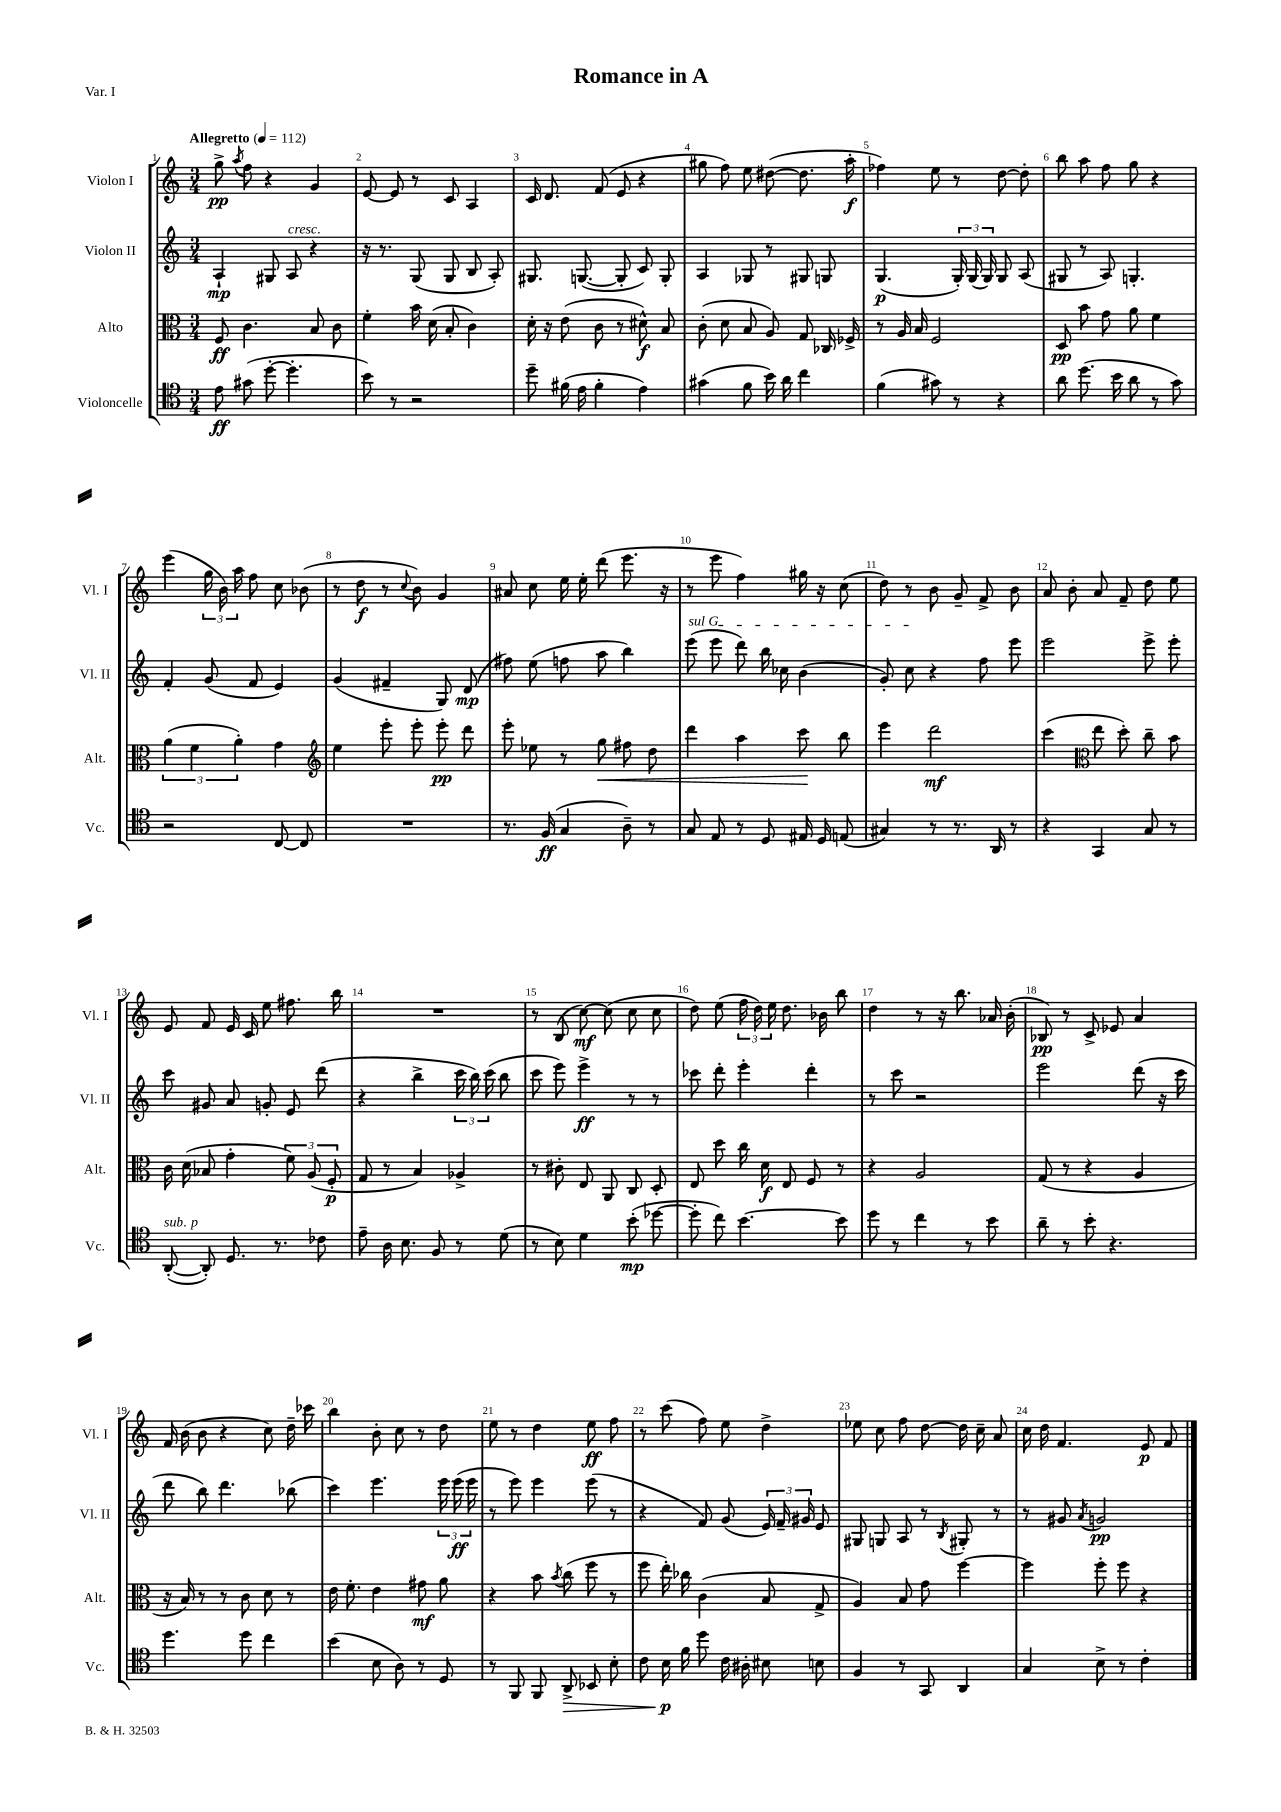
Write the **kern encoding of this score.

**kern	**kern	**kern	**kern
*staff4	*staff3	*staff2	*staff1
*clefC4	*clefC3	*clefG2	*clefG2
*k[]	*k[]	*k[]	*k[]
*M3/4	*M3/4	*M3/4	*M3/4
*MM112	*MM112	*MM112	*MM112
8e\	8F/	4A`/	8gg^\
.	.	.	8qaa/
(8g#\	4.c\	.	8ff\
[8dd'\	.	8G#/	4r
4.dd'\]	.	8A/	.
.	8B/	4r	4g/
.	8c\	.	.
=	=	=	=
8b\)	4f'\	16r	[8e/
.	.	8.r	.
8r	.	.	8e/]
2r	16b\	(8G/	8r
.	(16d\	.	.
.	8B'/	8G/	8c/
.	4c\)	8B/	4A/
.	.	8A'/)	.
=	=	=	=
8dd~\	16d'\	8.G#/	16c/
.	16r	.	8.d/
(16f#\	(8e\	.	.
16e\	.	([8.G/	.
4f#'\	8c\	.	(8f/
.	8r	8G'/]	8e/
4e\)	8d#^^\)	8c/)	4r
.	8B/	8G'/	.
=	=	=	=
(4g#\	(8c'\	4A/	8gg#\
.	8d\	.	8ff\)
8f\	8B/	8G-/	8ee\
16b\)	8A/)	8r	([8dd#\
16a\	.	.	.
4cc\	8G/	8G#/	8.dd#\]
.	16C-/	8G/	.
.	16F-^/	.	16aa'\
=	=	=	=
(4f\	8r	(4.G/	4ff-\)
.	16A/	.	.
.	16B/	.	.
8g#\)	2F/	.	8ee\
8r	.	24G'/)	8r
.	.	(24G/	.
.	.	24G/)	.
4r	.	8G/	[8dd\
.	.	(8A/	8dd'\]
=	=	=	=
8a\	8D/	8G#/	8bb\
(8.dd\	8b\	8r	8aa\
.	8g\	8A/)	8ff\
16b\	.	.	.
8a\	8a\	4.G'/	8gg\
8r	4f\	.	4r
8g\)	.	.	.
=	=	=	=
2r	(6a\	4f'/	(4eee\
.	6f\	.	.
.	.	(8g/	24gg\
.	.	.	24b\)
.	6a'\)	.	24aa\
.	.	8f/	8ff\
[8C/	4g\	4e/)	8cc\
8C/]	.	.	(8b-\
=	=	=	=
*	*clefG2	*	*
2.r	4ee\	(4g/	8r
.	.	.	8dd\
.	8eee'\	4f#~/	8r
.	.	.	8qqcc/
.	8eee'\	.	8b\)
.	8eee'\	8G/)	4g/
.	8ddd\	(8d/	.
=	=	=	=
8.r	8eee'\	8ff#\)	8a#/
.	8ee-\	(8ee\	8cc\
(16F/	.	.	.
4G/	8r	8ff\	16ee\
.	.	.	16ee'\
.	8gg\	8aa\	(8ddd\
8A~\)	8ff#\	4bb\)	8.eee\
8r	8dd\	.	.
.	.	.	16r
=	=	=	=
8G/	4ddd\	(8eee\	8r
8E/	.	8eee\	8eee\
8r	4aa\	8ddd\)	4ff\)
8D/	.	16bb\	.
.	.	16cc-\	.
16E#/	8ccc\	(4b\	16gg#\
16D/	.	.	16r
(8E/	8bb\	.	(8cc\
=	=	=	=
4G#/)	4eee\	8g'/)	8dd\)
.	.	8cc\	8r
8r	2ddd\	4r	8b\
8.r	.	.	8g~/
.	.	8ff\	8f^/
16AA/	.	.	.
8r	.	8eee\	8b\
=	=	=	=
4r	(4ccc\	2eee\	8a/
.	.	.	8b'\
*	*clefC3	*	*
4GG/	8ee\	.	8a/
.	8dd'\)	.	8f~/
8G/	8cc~\	8eee^\	8dd\
8r	8b\	8eee'\	8ee\
=	=	=	=
([8AA'/	16c\	8ccc\	8e/
.	(16d\	.	.
8AA'/])	8B-/	8g#/	8f/
8.D/	4g'\	8a/	16e/
.	.	.	16c/
.	.	8g'/	8ee\
8.r	.	.	.
.	12f\)	8e/	8.ff#\
.	(12A/	.	.
8c-\	.	(8ddd\	.
.	12F'/	.	.
.	.	.	16bb\
=	=	=	=
8e~\	8G/	4r	2.r
16A\	8r	.	.
8.B\	.	.	.
.	4B/)	4bb^\	.
8F/	.	.	.
8r	4A-^/	24ccc\	.
.	.	24bb\)	.
.	.	(24ccc\	.
(8d\	.	8bb\	.
=	=	=	=
8r	8r	8ccc\	8r
8B\)	8c#'\	8eee\)	(8B/
4d\	8E/	4eee^\	[8cc\)
.	8AA/	.	(8cc\]
(8b'\	8C/	8r	8cc\
[8dd-\	8D'/	8r	8cc\
=	=	=	=
8dd-'\]	8E/	8ccc-\	8dd\)
8cc\)	8dd\	8ddd'\	(8ee\
[4.b\	16cc\	4eee'\	24ff\
.	.	.	24dd\)
.	16d\	.	.
.	.	.	24ee\
.	8E/	.	8.dd\
.	8F/	4ddd'\	.
.	.	.	16b-\
8b\]	8r	.	8bb\
=	=	=	=
8dd\	4r	8r	4dd\
8r	.	8ccc\	.
4cc\	2A/	2r	8r
.	.	.	16r
.	.	.	8.bb\
8r	.	.	.
8b\	.	.	16a-/
.	.	.	(16b'\
=	=	=	=
8a~\	(8G/	2eee\	8B-/)
8r	8r	.	8r
8b'\	4r	.	8c^/
4.r	.	.	8e-/
.	4A/	(8ddd\	4a/
.	.	16r	.
.	.	16ccc\	.
=	=	=	=
4.dd\	16r	8ddd\	16f/
.	16B/)	.	(16b\
.	8r	8bb\)	8b\
.	8r	4.ddd\	4r
8dd\	8c\	.	.
4cc\	8d\	.	8cc\)
.	8r	(8bb-\	16dd~\
.	.	.	16ccc-\
=	=	=	=
(4b\	16e\	4ccc\)	4bb\
.	8.f'\	.	.
8B\	4e\	4.eee\	8b'\
8A\)	.	.	8cc\
8r	8g#\	.	8r
8D/	8a\	24eee\	8dd\
.	.	(24eee\	.
.	.	24eee\	.
=	=	=	=
8r	4r	8r	8ee\
8FF/	.	8eee\)	8r
8FF/	8b\	4eee\	4dd\
.	8qb/	.	.
8AA^/	(8cc\	.	.
8BB-/	8ff\	(8eee\	8ee\
8B'\	8r	8r	8ff\
=	=	=	=
8c\	8ff\	4r	8r
16B\	16ee'\)	.	(8ccc\
16f\	16cc-\	.	.
8dd\	(4c\	8f/)	8ff\)
16c\	.	(8g/	8ee\
16A#'\	.	.	.
8B#\	8B/	24e/)	4dd^\
.	.	24f~/	.
.	.	24g#/	.
8B\	8G^/	8e/	.
=	=	=	=
4F/	4A/)	8G#/	8ee-\
.	.	8G/	8cc\
8r	8B/	8A/	8ff\
8GG/	8g\	8r	[8dd\
.	.	8qB/	.
4AA/	[4ff\	8G#'/	16dd\]
.	.	.	16cc~\
.	.	8r	8a/
=	=	=	=
4G/	4ff\]	8r	16cc\
.	.	.	16dd\
.	.	8g#/	4.f/
.	.	8qa/	.
8B^\	8ff'\	2g/	.
8r	8ff\	.	.
4c'\	4r	.	8e/
.	.	.	8f/
==	==	==	==
*-	*-	*-	*-
